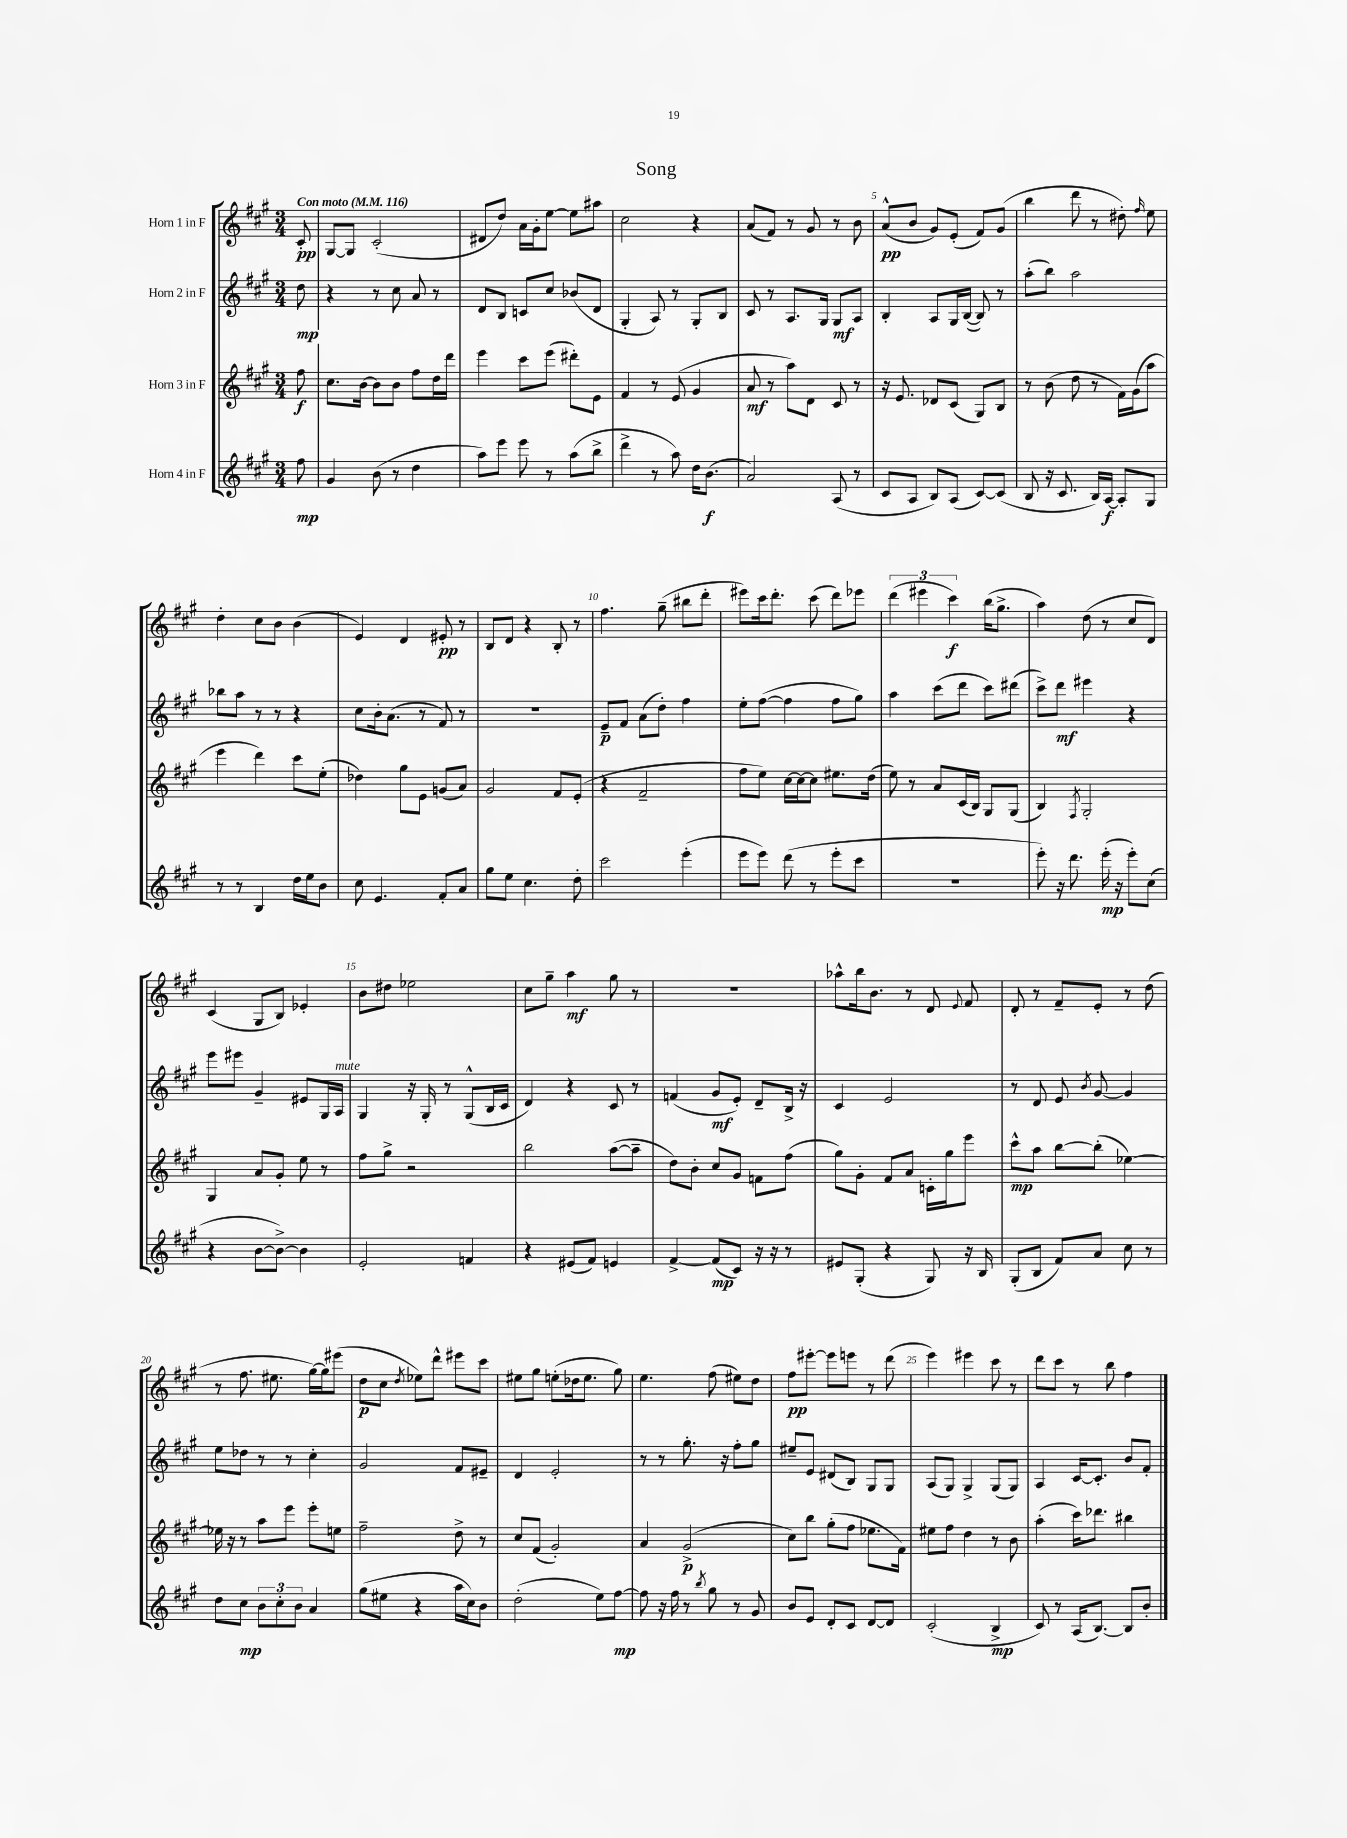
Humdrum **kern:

**kern	**dynam	**kern	**dynam	**kern	**dynam	**kern	**dynam
*part4	*part4	*part3	*part3	*part2	*part2	*part1	*part1
*staff4	*staff4	*staff3	*staff3	*staff2	*staff2	*staff1	*staff1
*I"Horn 4 in F	*	*I"Horn 3 in F	*	*I"Horn 2 in F	*	*I"Horn 1 in F	*
*clefG2	*	*clefG2	*	*clefG2	*	*clefG2	*
*k[f#c#g#]	*	*k[f#c#g#]	*	*k[f#c#g#]	*	*k[f#c#g#]	*
*M3/4	*	*M3/4	*	*M3/4	*	*M3/4	*
*MM116	*	*MM116	*	*MM116	*	*MM116	*
=	=	=	=	=	=	=	=
!	!	!	!	!	!	!LO:TX:a:B:t=Con moto	!
8ff#\	mp	8ff#\	f	8dd\	mp	8c#'/	pp
=1	=1	=1	=1	=1	=1	=1	=1
4g#/	.	8.cc#\L	.	4r	.	[8G#/L	.
.	.	.	.	.	.	8G#/J]	.
.	.	[16b\Jk	.	.	.	.	.
(8b\	.	8b\L]	.	8r	.	(2c#'/	.
8r	.	8b\J	.	8cc#\	.	.	.
4dd\	.	8ff#\L	.	8a/	.	.	.
.	.	16dd\L	.	8r	.	.	.
.	.	16ddd\JJ	.	.	.	.	.
=2	=2	=2	=2	=2	=2	=2	=2
8aa\L)	.	4eee\	.	8d/L	.	8d#X/L	.
8eee\J	.	.	.	8B/J	.	8dd/J)	.
8eee\	.	8ccc#\L	.	8cn/L	.	16a\LL	.
.	.	.	.	.	.	16g#'\J	.
8r	.	(8eee\J	.	8cc#/J	.	[8ee\J	.
(8aa\L	.	8ddd#X'\L)	.	(8b-X/L	.	8ee\L]	.
8bb^\J	.	8e\J	.	8d/J	.	8aa#X\J	.
=3	=3	=3	=3	=3	=3	=3	=3
4ddd^\	.	4f#/	.	4G#'/	.	2cc#\	.
8r	.	8r	.	8A/)	.	.	.
8aa\)	.	(8e/	.	8r	.	.	.
16dd\KL	.	4g#/	.	8G#'/L	.	4r	.
(8.b\J	f	.	.	.	.	.	.
.	.	.	.	8B/J	.	.	.
=4	=4	=4	=4	=4	=4	=4	=4
2a/)	.	8a/	mf	8c#/	.	(8a/L	.
.	.	8r	.	8r	.	8f#/J)	.
.	.	8aa\L)	.	8.A/L	.	8r	.
.	.	8d\J	.	.	.	8g#/	.
.	.	.	.	16G#/Jk	.	.	.
(8A/	.	8c#/	.	8G#/L	mf	8r	.
8r	.	8r	.	8A/J	.	8b\	.
=5	=5	=5	=5	=5	=5	=5	=5
8c#/L	.	16r	.	4B'/	.	(8a^^/L	pp
.	.	8.e/	.	.	.	.	.
8A/J	.	.	.	.	.	8b/J	.
8B/L)	.	8d-X/L	.	8A/L	.	8g#/L)	.
(8A/J	.	(8c#/J	.	16G#/L	.	(8e'/J	.
.	.	.	.	([16B/JJ	.	.	.
[8c#/L)	.	8G#/L)	.	8B/])	.	8f#/L)	.
(8c#/J]	.	8B/J	.	8r	.	(8g#/J	.
=6	=6	=6	=6	=6	=6	=6	=6
8B/	.	8r	.	(8aa'\L	.	4bb\	.
16r	.	(8b\	.	8bb\J)	.	.	.
8.c#/	.	.	.	.	.	.	.
.	.	8dd\	.	2aa\	.	8ddd\	.
16B/LL)	.	8r	.	.	.	8r	.
[16A/JJ	f	.	.	.	.	.	.
8A'/L]	.	16f#\LL)	.	.	.	8dd#X'\)	.
.	.	(16g#\J	.	.	.	.	.
.	.	.	.	.	.	16qqff#/	.
8G#/J	.	8aa\J	.	.	.	8ee\	.
!!LO:LB:g=z
=7	=7	=7	=7	=7	=7	=7	=7
8r	.	4eee\	.	8bb-X\L	.	4dd'\	.
8r	.	.	.	8aa\J	.	.	.
4B/	.	4ddd\)	.	8r	.	8cc#\L	.
.	.	.	.	8r	.	8b\J	.
16dd\LL	.	8ccc#\L	.	4r	.	(4b\	.
16ee\J	.	.	.	.	.	.	.
8b\J	.	(8ee'\J	.	.	.	.	.
=8	=8	=8	=8	=8	=8	=8	=8
8cc#\	.	4dd-X\)	.	8cc#\L	.	4e/)	.
4.e/	.	.	.	16b'\k	.	.	.
.	.	.	.	(8.a\J	.	.	.
.	.	8gg#\L	.	.	.	4d/	.
.	.	8e\J	.	8r	.	.	.
8f#'/L	.	(8gn/L	.	8f#/)	.	8e#X'/	pp
8a/J	.	8a/J)	.	8r	.	8r	.
=9	=9	=9	=9	=9	=9	=9	=9
8gg#\L	.	2g#/	.	2.r	.	8B/L	.
8ee\J	.	.	.	.	.	8d/J	.
4.cc#\	.	.	.	.	.	4r	.
.	.	8f#/L	.	.	.	8B'/	.
8dd'\	.	(8e'/J	.	.	.	8r	.
=10	=10	=10	=10	=10	=10	=10	=10
2ccc#\	.	4r	.	8e~/L	p	4.ff#\	.
.	.	.	.	8f#/J	.	.	.
.	.	2f#~/	.	(8a\L	.	.	.
.	.	.	.	8dd'\J)	.	(8gg#~\	.
(4eee'\	.	.	.	4ff#\	.	8bb#X\L	.
.	.	.	.	.	.	8ddd'\J	.
=11	=11	=11	=11	=11	=11	=11	=11
8eee\L	.	8ff#\L	.	8ee'\L	.	8eee#X\L)	.
8eee\J)	.	8ee\J)	.	([8ff#\J	.	16ccc#\k	.
.	.	.	.	.	.	8.ddd'\J	.
(8ddd\	.	[16cc#\LL	.	4ff#\]	.	.	.
.	.	16cc#\J_	.	.	.	.	.
8r	.	8cc#\J]	.	.	.	(8ccc#\	.
8eee'\L	.	8.ee#X\L	.	8ff#\L	.	8ddd\L)	.
8ccc#\J	.	.	.	8gg#\J)	.	8eee-X\J	.
.	.	(16dd\Jk	.	.	.	.	.
=12	=12	=12	=12	=12	=12	=12	=12
2.r	.	8ee\)	.	4aa\	.	(6ddd\	.
.	.	8r	.	.	.	.	.
.	.	.	.	.	.	6eee#X\	.
.	.	8a/L	.	(8ccc#\L	.	.	.
.	.	.	.	.	.	6ccc#\)	f
.	.	(16c#/L	.	8ddd\J	.	.	.
.	.	16B/JJ)	.	.	.	.	.
.	.	8G#/L	.	8ccc#\L)	.	(16bb\KL	.
.	.	.	.	.	.	8.gg#^\J	.
.	.	(8G#/J	.	(8ddd#X\J	.	.	.
=13	=13	=13	=13	=13	=13	=13	=13
8eee'\)	.	4B/)	.	8ccc#^\L)	.	4aa\)	.
16r	.	.	.	8ddd\J	mf	.	.
8.ddd\	.	.	.	.	.	.	.
.	.	8qF#/	.	.	.	.	.
.	.	2G#'/	.	4eee#X\	.	(8dd\	.
(16eee'\	mp	.	.	.	.	8r	.
16r	.	.	.	.	.	.	.
8eee'\L)	.	.	.	4r	.	8cc#/L	.
(8cc#\J	.	.	.	.	.	8d/J)	.
!!LO:LB:g=z
=14	=14	=14	=14	=14	=14	=14	=14
4r	.	4G#/	.	8eee\L	.	(4c#/	.
.	.	.	.	8eee#X\J	.	.	.
[8b\L	.	8a/L	.	4g#~/	.	8G#/L	.
8b^\J_)	.	8g#'/J	.	.	.	8B/J)	.
4b\]	.	8ee\	.	8e#X/L	.	4e-X'/	.
.	.	8r	.	16G#/L	.	.	.
!	!	!	!	!LO:TX:a:i:t=mute	!	!	!
.	.	.	.	16A/JJ	.	.	.
=15	=15	=15	=15	=15	=15	=15	=15
2e'/	.	8ff#\L	.	4G#/	.	8b\L	.
.	.	8gg#^\J	.	.	.	8dd#X\J	.
.	.	2r	.	16r	.	2ee-X\	.
.	.	.	.	16G#'/	.	.	.
.	.	.	.	8r	.	.	.
4fn/	.	.	.	(8G#^^/L	.	.	.
.	.	.	.	16B/L	.	.	.
.	.	.	.	16c#/JJ	.	.	.
=16	=16	=16	=16	=16	=16	=16	=16
4r	.	2bb\	.	4d/)	.	8cc#\L	.
.	.	.	.	.	.	8gg#~\J	.
(8e#X/L	.	.	.	4r	.	4aa\	mf
8f#/J)	.	.	.	.	.	.	.
4en/	.	([8aa\L	.	8c#/	.	8gg#\	.
.	.	8aa~\J]	.	8r	.	8r	.
=17	=17	=17	=17	=17	=17	=17	=17
[4f#^/	.	8dd\L)	.	(4fn/	.	2.r	.
.	.	8b'\J	.	.	.	.	.
(8f#/L]	mp	8cc#/L	.	8g#/L	mf	.	.
8c#/J)	.	8g#/J	.	8e'/J)	.	.	.
16r	.	8fn\L	.	8d~/L	.	.	.
16r	.	.	.	.	.	.	.
8r	.	(8ff#\J	.	16B^/Jk	.	.	.
.	.	.	.	16r	.	.	.
=18	=18	=18	=18	=18	=18	=18	=18
8e#X/L	.	8gg#\L)	.	4c#/	.	8aa-X^^\L	.
(8G#'/J	.	8g#'\J	.	.	.	16bb\k	.
.	.	.	.	.	.	8.b\J	.
4r	.	8f#/L	.	2e/	.	.	.
.	.	8a/J	.	.	.	8r	.
8G#/)	.	16cn'\LL	.	.	.	8d/	.
.	.	16gg#\J	.	.	.	.	.
.	.	.	.	.	.	8qqe/	.
16r	.	8eee\J	.	.	.	8f#/	.
16B/	.	.	.	.	.	.	.
=19	=19	=19	=19	=19	=19	=19	=19
(8G#'/L	.	8ccc#^^\L	mp	8r	.	8d'/	.
8B/J	.	8aa\J	.	8d/	.	8r	.
8f#/L)	.	[8bb\L	.	8e/	.	8f#~/L	.
.	.	.	.	8qb/	.	.	.
8a/J	.	(8bb'\J]	.	[8g#/	.	8e'/J	.
8cc#\	.	[4ee-X\)	.	4g#/]	.	8r	.
8r	.	.	.	.	.	(8dd\	.
!!LO:LB:g=z
=20	=20	=20	=20	=20	=20	=20	=20
8dd\L	.	16ee-X\]	.	8ee\L	.	8r	.
.	.	16r	.	.	.	.	.
8cc#\J	mp	8r	.	8dd-X\J	.	8.ff#\	.
12b\L	.	8aa\L	.	8r	.	.	.
.	.	.	.	.	.	8.ee#X\	.
12cc#'\	.	.	.	.	.	.	.
.	.	8eee\J	.	8r	.	.	.
12b\J	.	.	.	.	.	.	.
4a/	.	8eee'\L	.	4cc#'\	.	[16gg#\LL)	.
.	.	.	.	.	.	16gg#\J]	.
.	.	8een\J	.	.	.	(8eee#X\J	.
=21	=21	=21	=21	=21	=21	=21	=21
(8gg#\L	.	2ff#~\	.	2g#/	.	8dd\L	p
8ee#X\J	.	.	.	.	.	8cc#\J	.
.	.	.	.	.	.	8qdd/	.
4r	.	.	.	.	.	8ee-X\L)	.
.	.	.	.	.	.	8ddd^^\J	.
16aa\LL	.	8dd^\	.	8f#/L	.	8eee#X\L	.
16cc#\J)	.	.	.	.	.	.	.
8b\J	.	8r	.	8e#X~/J	.	8ccc#\J	.
=22	=22	=22	=22	=22	=22	=22	=22
(2dd'\	.	8cc#/L	.	4d/	.	8ee#X\L	.
.	.	(8f#/J	.	.	.	8gg#\J	.
.	.	2g#'/)	.	2e'/	.	(8een'\L	.
.	.	.	.	.	.	16dd-X\k	.
.	.	.	.	.	.	8.ee\J	.
8ee\L)	.	.	.	.	.	.	.
[8ff#\J	mp	.	.	.	.	8gg#\)	.
=23	=23	=23	=23	=23	=23	=23	=23
8ff#\]	.	4a/	.	8r	.	4.ee\	.
16r	.	.	.	8r	.	.	.
16ff#\	.	.	.	.	.	.	.
8r	.	(2g#^/	p	8.gg#'\	.	.	.
8qbb/	.	.	.	.	.	.	.
8gg#\	.	.	.	.	.	(8ff#\	.
.	.	.	.	16r	.	.	.
8r	.	.	.	8ff#'\L	.	8ee#X\L)	.
8g#/	.	.	.	8gg#\J	.	8dd\J	.
=24	=24	=24	=24	=24	=24	=24	=24
8b/L	.	8cc#\L)	.	8ee#X~/L	.	8ff#\L	pp
8e/J	.	8bb\J	.	8e/J	.	[8eee#X'\J	.
8d'/L	.	(8gg#'\L	.	(8d#X/L	.	8eee#\L]	.
8c#/J	.	8ff#\J	.	8B/J)	.	8eeen\J	.
[8d/L	.	8.ee-X\L	.	8G#/L	.	8r	.
8d/J]	.	.	.	8G#/J	.	(8ddd\	.
.	.	16f#\Jk)	.	.	.	.	.
=25	=25	=25	=25	=25	=25	=25	=25
(2c#'/	.	8ee#X\L	.	(8A/L	.	4eee\)	.
.	.	8ff#\J	.	8G#/J)	.	.	.
.	.	4dd\	.	4G#^/	.	4eee#X\	.
4B^/	mp	8r	.	(8G#/L	.	8ccc#\	.
.	.	8b\	.	8G#/J)	.	8r	.
=26	=26	=26	=26	=26	=26	=26	=26
8c#/)	.	(4aa'\	.	4A/	.	8ddd\L	.
8r	.	.	.	.	.	8ccc#\J	.
(16A/KL	.	16ccc#\KL)	.	[16c#/KL	.	8r	.
[8.B/J)	.	8.ddd-X\J	.	8.c#'/J]	.	.	.
.	.	.	.	.	.	8bb\	.
8B/L]	.	4bb#X\	.	8b/L	.	4ff#\	.
8b'/J	.	.	.	8f#'/J	.	.	.
==	==	==	==	==	==	==	==
*-	*-	*-	*-	*-	*-	*-	*-
